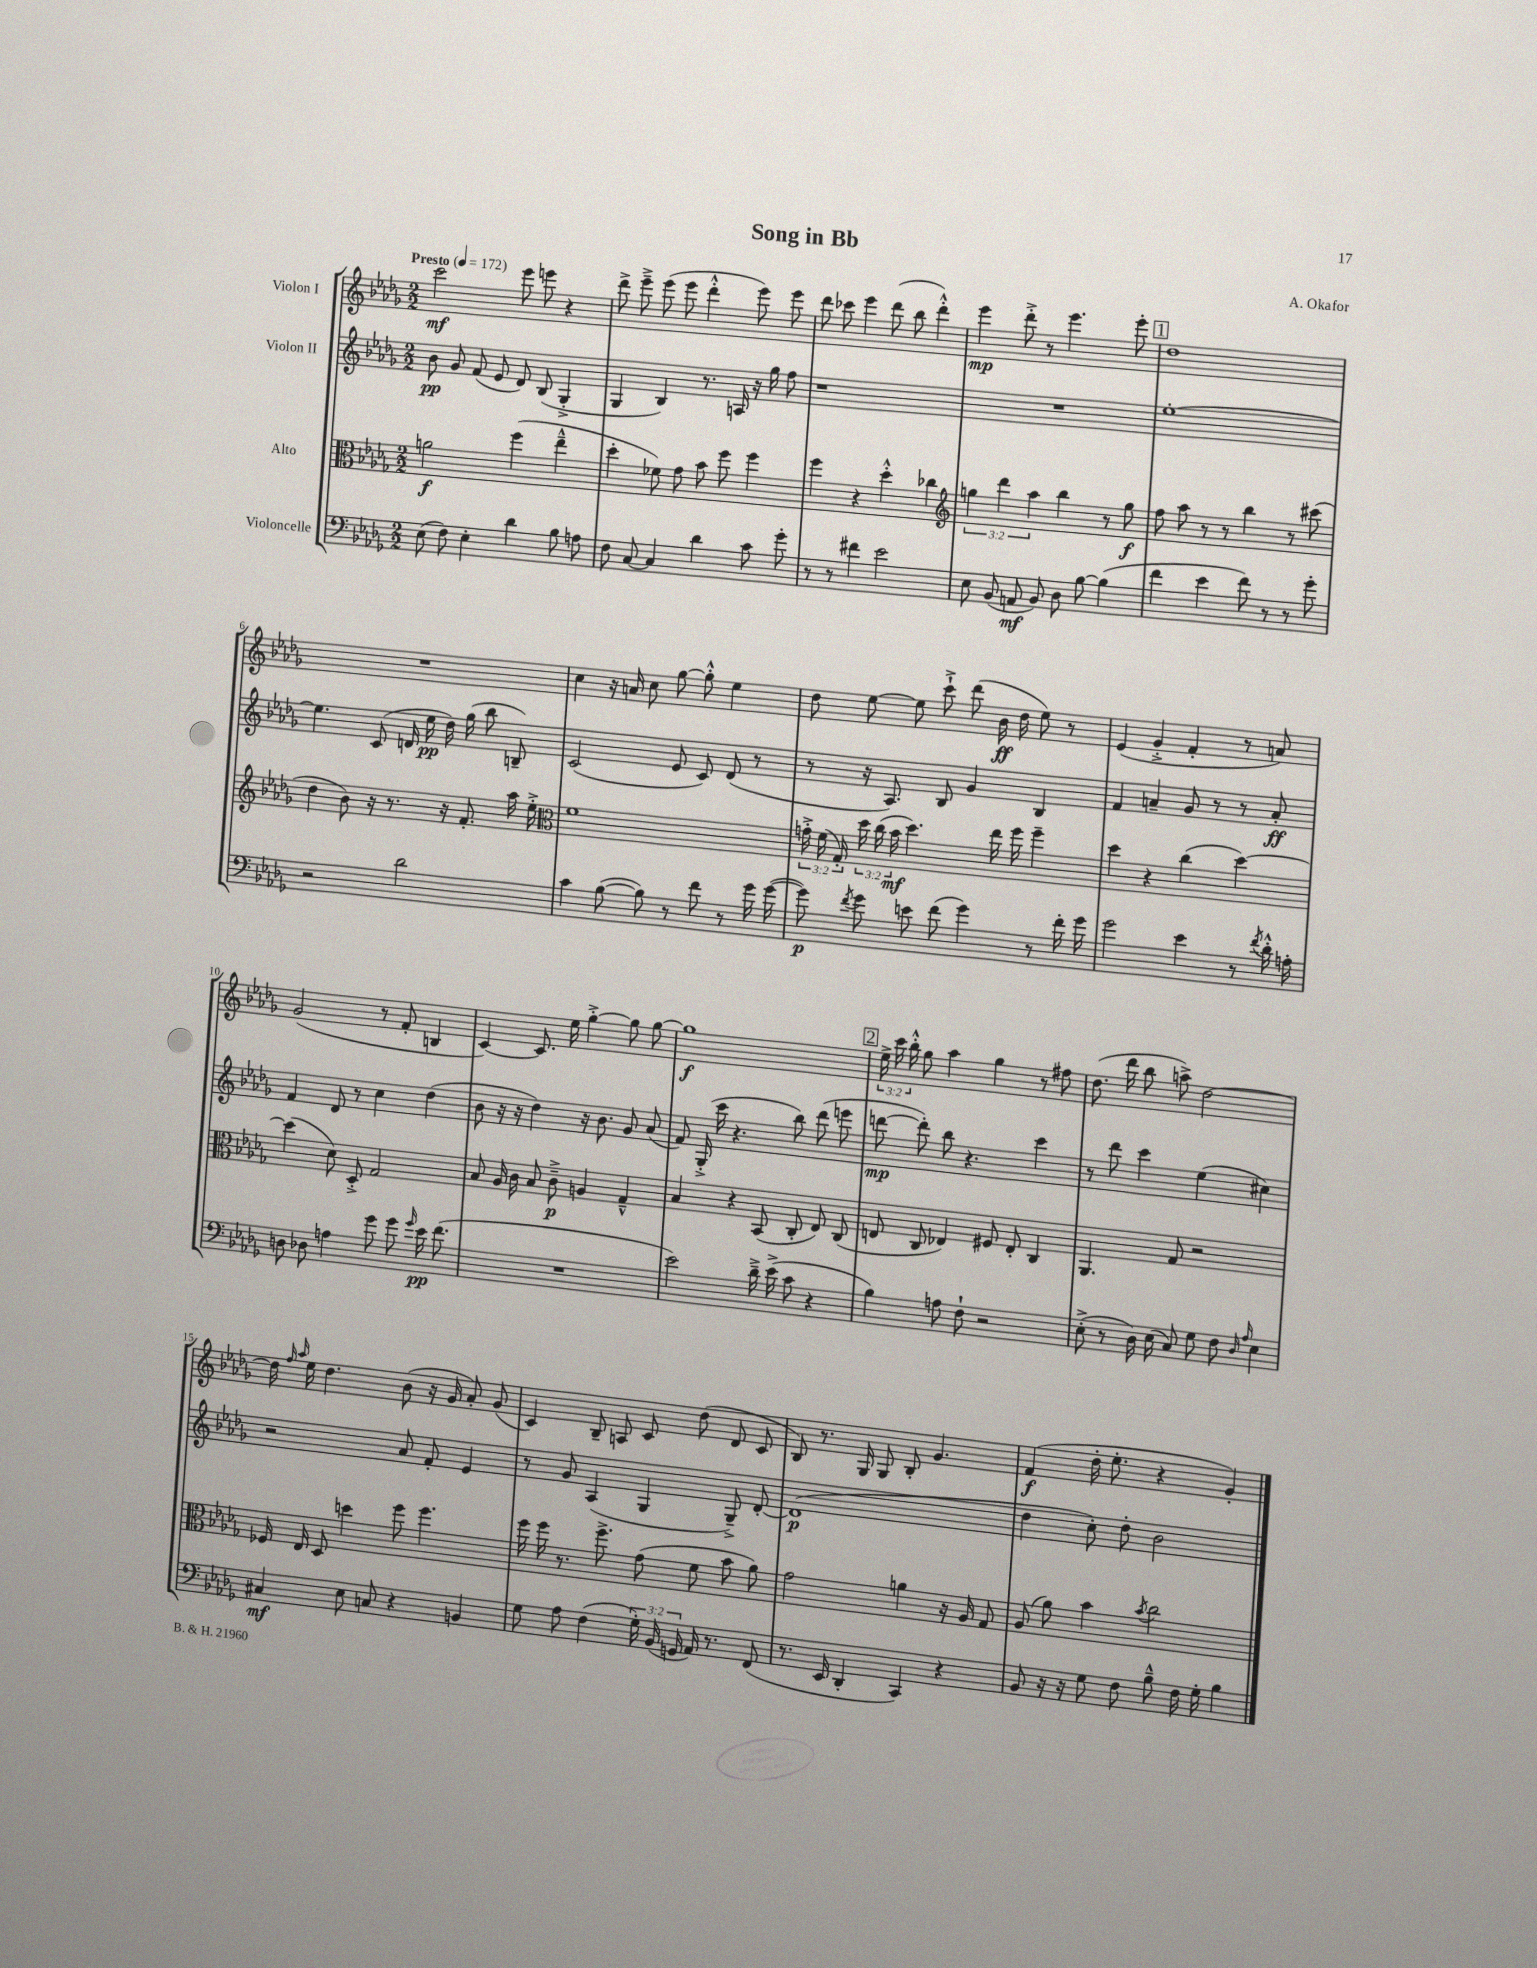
\header { title = "Song in Bb" composer = "A. Okafor" }
<<
\new StaffGroup <<
\new Staff = "s0" \with { instrumentName = "Violon I" } {
    \clef treble \key des \major \numericTimeSignature \time 2/2 \override Staff.TupletNumber.text = #tuplet-number::calc-fraction-text \tempo "Presto" 4 = 172
    \autoBeamOff c'''2\mf ees'''8 e'''8 r4 |
    des'''8-> ees'''8---> ees'''8( ees'''8 des'''4-.-^ ees'''8) ees'''8 |
    des'''8 ces'''8 ees'''4 des'''8( bes''8 des'''4-.-^) |
    ees'''4\mp des'''8-.-> r8 ees'''4. ees'''8-. |
    \mark \markup { \box "1" } des''1 |
    R1 |
    c''4 r16 a'16 c''8 ges''8~ ges''8-.-^ ees''4 |
    des''8 ees''8~ ees''8 c'''8-!-> des'''8( bes'16\ff des''16 ees''8) r8 |
    ees'4( ges'4-.-> f'4-. r8 a'8) |
    ges'2( r8 f'8-. b4 |
    c'4~) c'8. ees''16 ges''4~-.-> ges''8 ges''8~ |
    ges''1\f |
    \mark \markup { \box "2" } \tuplet 3/2 { ees''16-> c'''16 bes''16-.-^ } ges''8 aes''4 ges''4 r8 fis''8 |
    des''8.( des'''16 bes''8 a''8->) des''2~ |
    des''16 \grace { f''16 aes''16 } ees''16 des''4. bes'8( r16 ges'16 aes'8-.) ges'8( |
    c'4) bes8-- a8 c'8 des''8( des'8 c'8 |
    bes8) r8. ges16 ges8 bes8-. ges'4. |
    f'4\f( des''16-. ees''8.-. r4 ges'4-.) \bar "|." |
}
\new Staff = "s1" \with { instrumentName = "Violon II" } {
    \clef treble \key des \major \numericTimeSignature \time 2/2
    \autoBeamOff bes'8\pp ges'8 f'8( ees'8 des'8) bes8( ges4-.-> |
    ges4 bes4) r8. a16 r16 ges''16 f''8 |
    r1 |
    R1 |
    \mark \markup { \box "1" } ees''1~-. |
    ees''4. c'8( d'16 ees''16\pp des''16) ges''16( bes''8 b8--) |
    c'2( ees'8 c'8) des'8( r8 |
    r8 r16 aes8.) bes8 ges'4 bes4 |
    f'4 a'4-- ges'8 r8 r8 a'8-.\ff |
    f'4 des'8 r8 c''4 des''4( |
    bes'8 r16 r16 des''4) r16 bes'8. ges'8 aes'8( |
    f'8) ges16-.->( c'''16 r4. bes''8) des'''8( e'''8 |
    \mark \markup { \box "2" } d'''8~\mp d'''8-.) bes''8 r4. c'''4 |
    r8 des'''8 c'''4 ees''4( cis''4) |
    r2 aes'8 f'8-. ees'4 |
    r8 ges'8 aes4( ges4 ges8--->) des'8~-. |
    des'1\p( |
    des''4 c''8-.) des''8-. bes'2 \bar "|." |
}
\new Staff = "s2" \with { instrumentName = "Alto" } {
    \clef alto \key des \major \numericTimeSignature \time 2/2 \override Staff.TupletNumber.text = #tuplet-number::calc-fraction-text
    \autoBeamOff a'2\f f''4( ees''4---^ |
    des''4-. fes'8) ges'8 bes'8 f''8 f''4 |
    f''4 r4 des''4-.-^ ces''4 |
    \clef treble \tuplet 3/2 { g''4 des'''4 aes''4 } bes''4 r8 g''8\f |
    \mark \markup { \box "1" } f''8 aes''8 r8 r8 bes''4 r8 cis'''8( |
    des''4 bes'8) r16 r8. r16 f'8.-. aes''16 ees''16-.-> |
    \clef alto f'1 |
    \tuplet 3/2 { g'16-.-> f'16( ges16-.) } \tuplet 3/2 { des''16 c''16( bes'16\mf } des''4.) ees''16 f''16 f''4-- |
    des''4 r4 c''4( des''4~) |
    des''4( des'8) des8-.-> ges2 |
    bes8 aes16 c'16 bes8 c'8--->\p a4 ges4---^ |
    bes4 r4 bes,8( c8-. ees8) c8( |
    \mark \markup { \box "2" } e8 c8 ees4) fis8 ees8-. c4 |
    aes,4. ges8 r2 |
    fes16 ees16 des8 d''4 f''8 f''4. |
    f''16 f''16 r8. f''8.-> ges'8( f'8 bes'8 aes'8) |
    ges'2 a'4 r16 aes16 ges8 |
    aes8( aes'8) bes'4 \acciaccatura { bes'8 } c''2 \bar "|." |
}
\new Staff = "s3" \with { instrumentName = "Violoncelle" } {
    \clef bass \key des \major \numericTimeSignature \time 2/2 \override Staff.TupletNumber.text = #tuplet-number::calc-fraction-text
    \autoBeamOff ees8( f8) ees4-. des'4 bes8 a8 |
    f8 c8~ c4 des'4 c'8 ges'8-. |
    r8 r8 fis'4 ees'2 |
    ees8 bes,8( a,8\mf bes,8) des8 bes8~ bes4( |
    \mark \markup { \box "1" } f'4 ees'4 f'8) r8 r8 ges'8-. |
    r2 des'2 |
    c'4 bes8~( bes8) r8 f'8 r8 ges'16 ges'16~( |
    ges'8\p) \acciaccatura { f'8 } ges'8 e'8 f'8( ges'4) r8 f'16-. ges'16 |
    ges'2 ees'4 r8 \acciaccatura { f'8 } des'16-.-^ a16-. |
    d8 des8 a4 ges'8 ges'8 \grace { ges'16 } ees'16\pp f'8.( |
    R1 |
    ees'2) des'16---> ees'16->( c'8 r4 |
    \mark \markup { \box "2" } bes4) a8 f8-! r2 |
    ees8-.->( r8 des16) ees16( c8) ges8 f8 \grace { des16 aes16 } ees4 |
    cis4\mf ees8 c8 r4 b,4 |
    ges8 aes8 f4( \tuplet 3/2 { ges16-.) bes,16( g,16 } aes,16) r8. f,8( |
    r8. ees,16 des,4-. c,4) r4 |
    bes,8 r16 r16 ges8 f8 bes8---^ f16 ges16-. bes4 \bar "|." |
}
>>
>>
